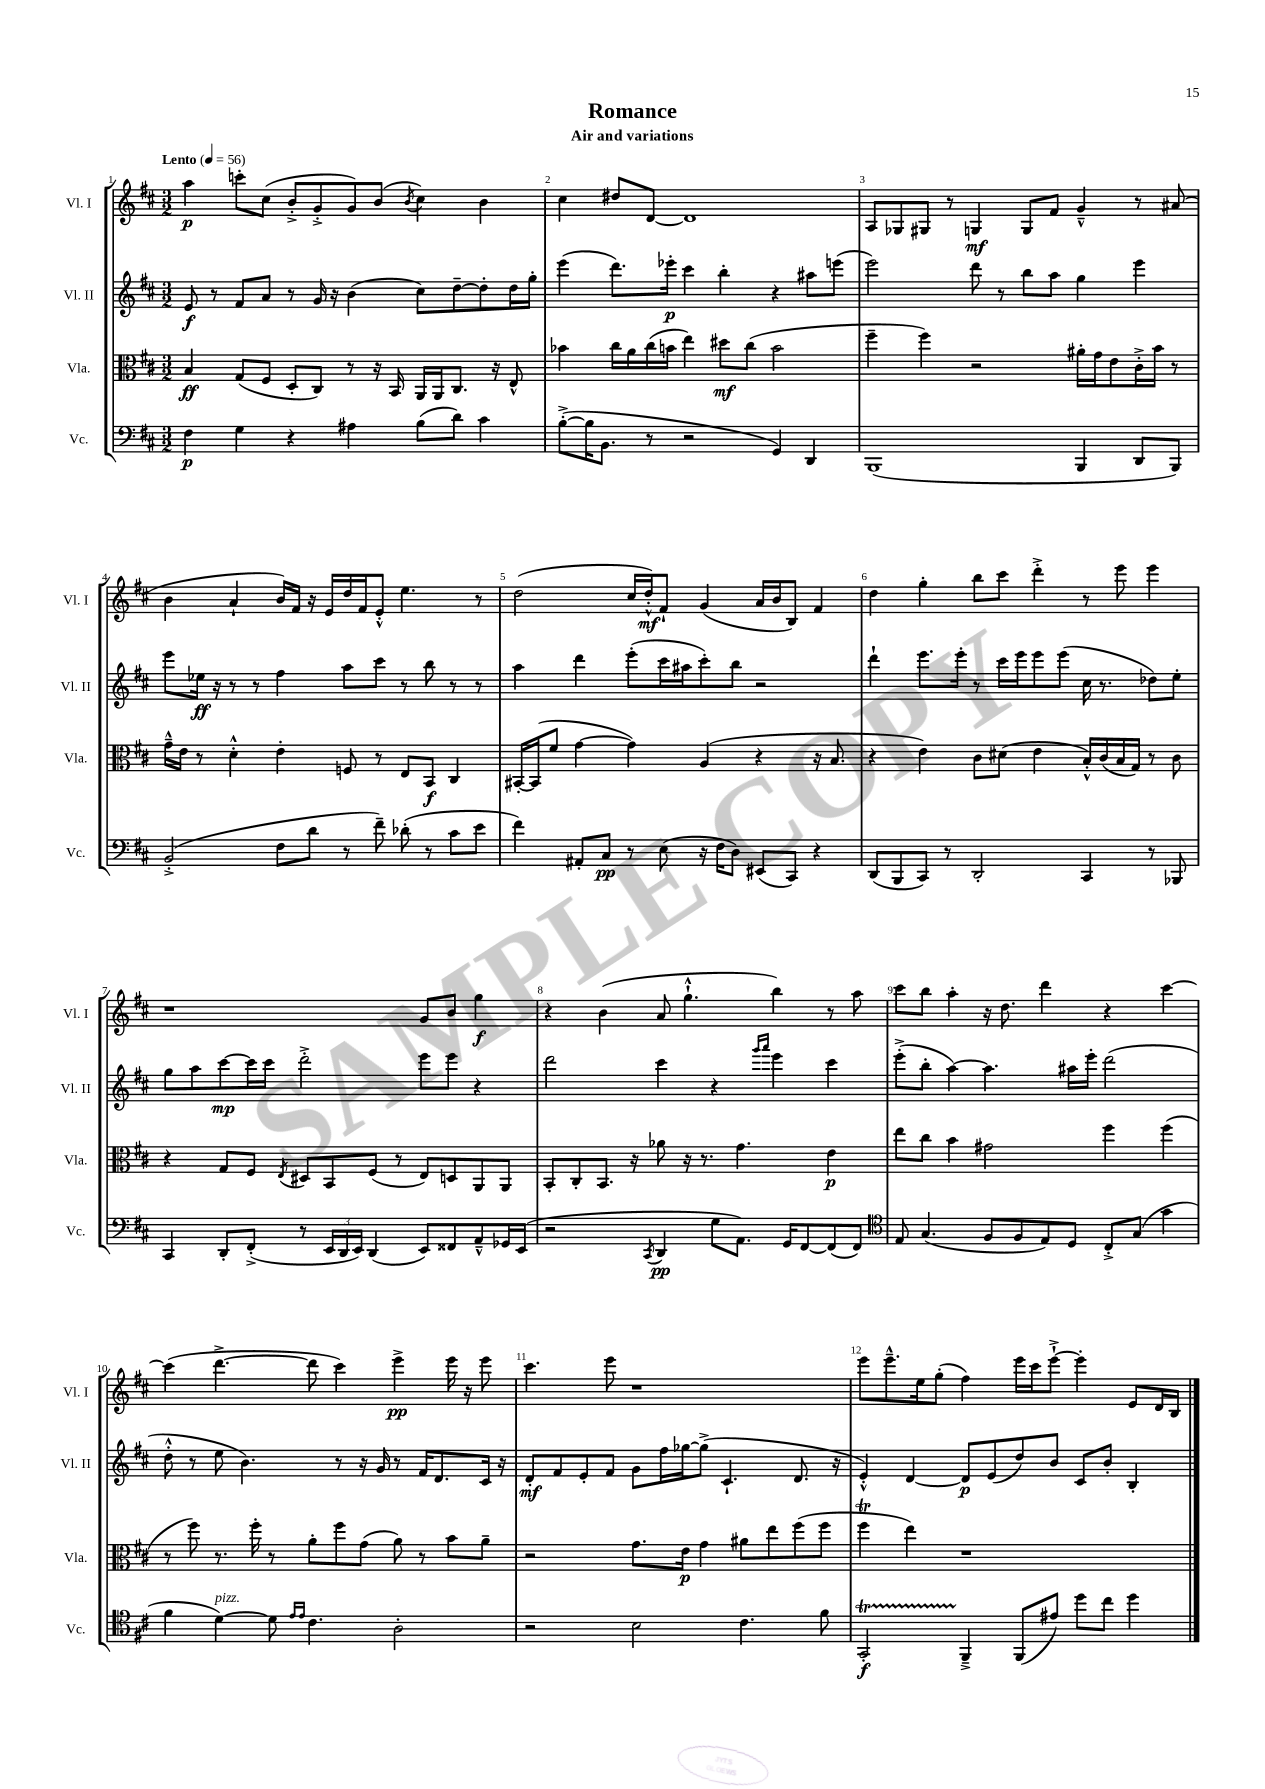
\header { title = "Romance" subtitle = "Air and variations" }
<<
\new StaffGroup <<
\new Staff = "s0" \with { instrumentName = "Vl. I" shortInstrumentName = "Vl. I" } {
    \clef treble \key d \major \numericTimeSignature \time 3/2 \tempo "Lento" 4 = 56
    a''4\p c'''8-. cis''8( b'8-.-> g'8-.-> g'8) b'8( \acciaccatura { b'8 } cis''4) b'4 |
    cis''4 dis''8 d'8~ d'1 |
    a8 ges8 gis8 r8 g4\mf g8 fis'8 g'4---^ r8 ais'8( |
    b'4 a'4-! b'16) fis'16 r16 e'16 d''16 fis'16 e'8-.-^ e''4. r8 |
    d''2( cis''16 d''16-.-^\mf) fis'8-! g'4( a'16 b'16 b8) fis'4 |
    d''4 g''4-. b''8 cis'''8 d'''4-.-> r8 e'''8 e'''4 |
    r1 g'8 b'8 g''4\f |
    r4 b'4( a'8 g''4.-!-^ b''4) r8 a''8 |
    cis'''8 b''8 a''4-. r16 d''8. d'''4 r4 cis'''4~ |
    cis'''4( d'''4.~-> d'''8 cis'''4) e'''4->\pp e'''16 r16 e'''8 |
    cis'''4. e'''8 r1 |
    e'''8 e'''8.---^ e''16 g''8-.( fis''4) e'''16 cis'''16 e'''8~-!-> e'''4-. e'8 d'16 b16 \bar "|." |
}
\new Staff = "s1" \with { instrumentName = "Vl. II" shortInstrumentName = "Vl. II" } {
    \clef treble \key d \major \numericTimeSignature \time 3/2
    e'8\f r8 fis'8 a'8 r8 g'16 r16 b'4( cis''8) d''8~-- d''8-. d''16 g''16-. |
    e'''4( d'''8.) ees'''16-.\p cis'''4 b''4-. r4 ais''8 e'''8( |
    e'''2) d'''8 r8 b''8 a''8 g''4 e'''4 |
    e'''8 ees''16\ff r16 r8 r8 fis''4 a''8 cis'''8 r8 b''8 r8 r8 |
    a''4 d'''4 e'''8-.( cis'''16 ais''16 cis'''8-.) b''8 r2 |
    d'''4-! e'''8. e'''16-. r8 cis'''16 e'''16 e'''8 e'''8( cis''16 r8. des''8) e''8-. |
    g''8 a''8 cis'''8~\mp cis'''16 cis'''16 d'''2-.-> e'''8 e'''8 r4 |
    d'''2 cis'''4 r4 \grace { g'''16 a'''16 } e'''4 cis'''4 |
    e'''8-.->( b''8-. a''4~) a''4. ais''16 e'''16-. d'''2( |
    d''8-.-^ r8 e''8 b'4.) r8 r16 g'16 r8 fis'16 d'8. cis'16 r16 |
    d'8-.\mf fis'8 e'8-. fis'8 g'8 fis''16 ges''16~ ges''8->( cis'4.-! d'8. r16 |
    e'4-.-^) d'4~ d'8\p e'8( d''8) b'8 cis'8 b'8-. b4-. \bar "|." |
}
\new Staff = "s2" \with { instrumentName = "Vla." shortInstrumentName = "Vla." } {
    \clef alto \key d \major \numericTimeSignature \time 3/2
    b4\ff g8( fis8 d8-. cis8) r8 r16 b,16 a,16 a,16 cis8. r16 e8-^ |
    bes'4 cis''16 a'16 cis''16( b'16 e''4) dis''8\mf cis''8( b'2 |
    fis''4-- fis''4) r2 ais'16-. g'16 e'8 cis'16-.-> b'16 r8 |
    g'16---^ e'16 r8 d'4-.-^ e'4-. f8 r8 e8 b,8\f cis4 |
    bis,16~-. bis,16( fis'8 g'4~ g'4) a4( r4 r16 b8. |
    r4 e'4) cis'8 dis'8( e'4 b16-.-^) cis'16( b16 g16) r8 cis'8 |
    r4 g8 fis8 \acciaccatura { e8 } dis8 b,8 fis8( r8 e8) d8 a,8 a,8 |
    b,8-. cis8-. b,8. r16 aes'8 r16 r8. g'4. e'4\p |
    e''8 cis''8 b'4 gis'2 fis''4 fis''4( |
    r8 fis''8) r8. fis''16-. r8 a'8-. fis''8 g'8( a'8) r8 b'8 a'8-- |
    r2 g'8. e'16\p g'4 ais'8 e''8 fis''8( fis''8 |
    fis''4\trill e''4) r1 \bar "|." |
}
\new Staff = "s3" \with { instrumentName = "Vc." shortInstrumentName = "Vc." } {
    \clef bass \key d \major \numericTimeSignature \time 3/2
    fis4\p g4 r4 ais4 b8( d'8) cis'4 |
    b8~-.->( b16 b,8. r8 r2 g,4) d,4 |
    b,,1( b,,4 d,8 b,,8) |
    b,2-.->( fis8 d'8 r8 fis'8--) des'8-.( r8 cis'8 e'8 |
    fis'4) ais,8-. cis8\pp r8 e8( r16 fis16 d8) eis,8( cis,8) r4 |
    d,8( b,,8 cis,8) r8 d,2-. cis,4 r8 bes,,8 |
    cis,4 d,8-. fis,8-.->( r8 \tuplet 3/2 { e,16 d,16 e,16) } d,4( e,8) fisis,8 a,8---^ ges,16 e,16( |
    r2 \acciaccatura { cis,8 } d,4\pp g8 a,8.) g,16 fis,8~ fis,8( fis,8) |
    \clef tenor e8 g4.( fis8 fis8 e8) d8 cis8-.-> g8( g'4 |
    fis'4 d'4~^\markup { \italic "pizz." }) d'8 \grace { e'16 e'16 } cis'4. a2-. |
    r2 b2 cis'4. fis'8 |
    g,2-.\startTrillSpan\f fis,4--->\stopTrillSpan fis,8( eis'8) d''8 cis''8 d''4 \bar "|." |
}
>>
>>
\layout { \context { \Score \override BarNumber.break-visibility = ##(#f #t #t) barNumberVisibility = #all-bar-numbers-visible } }
